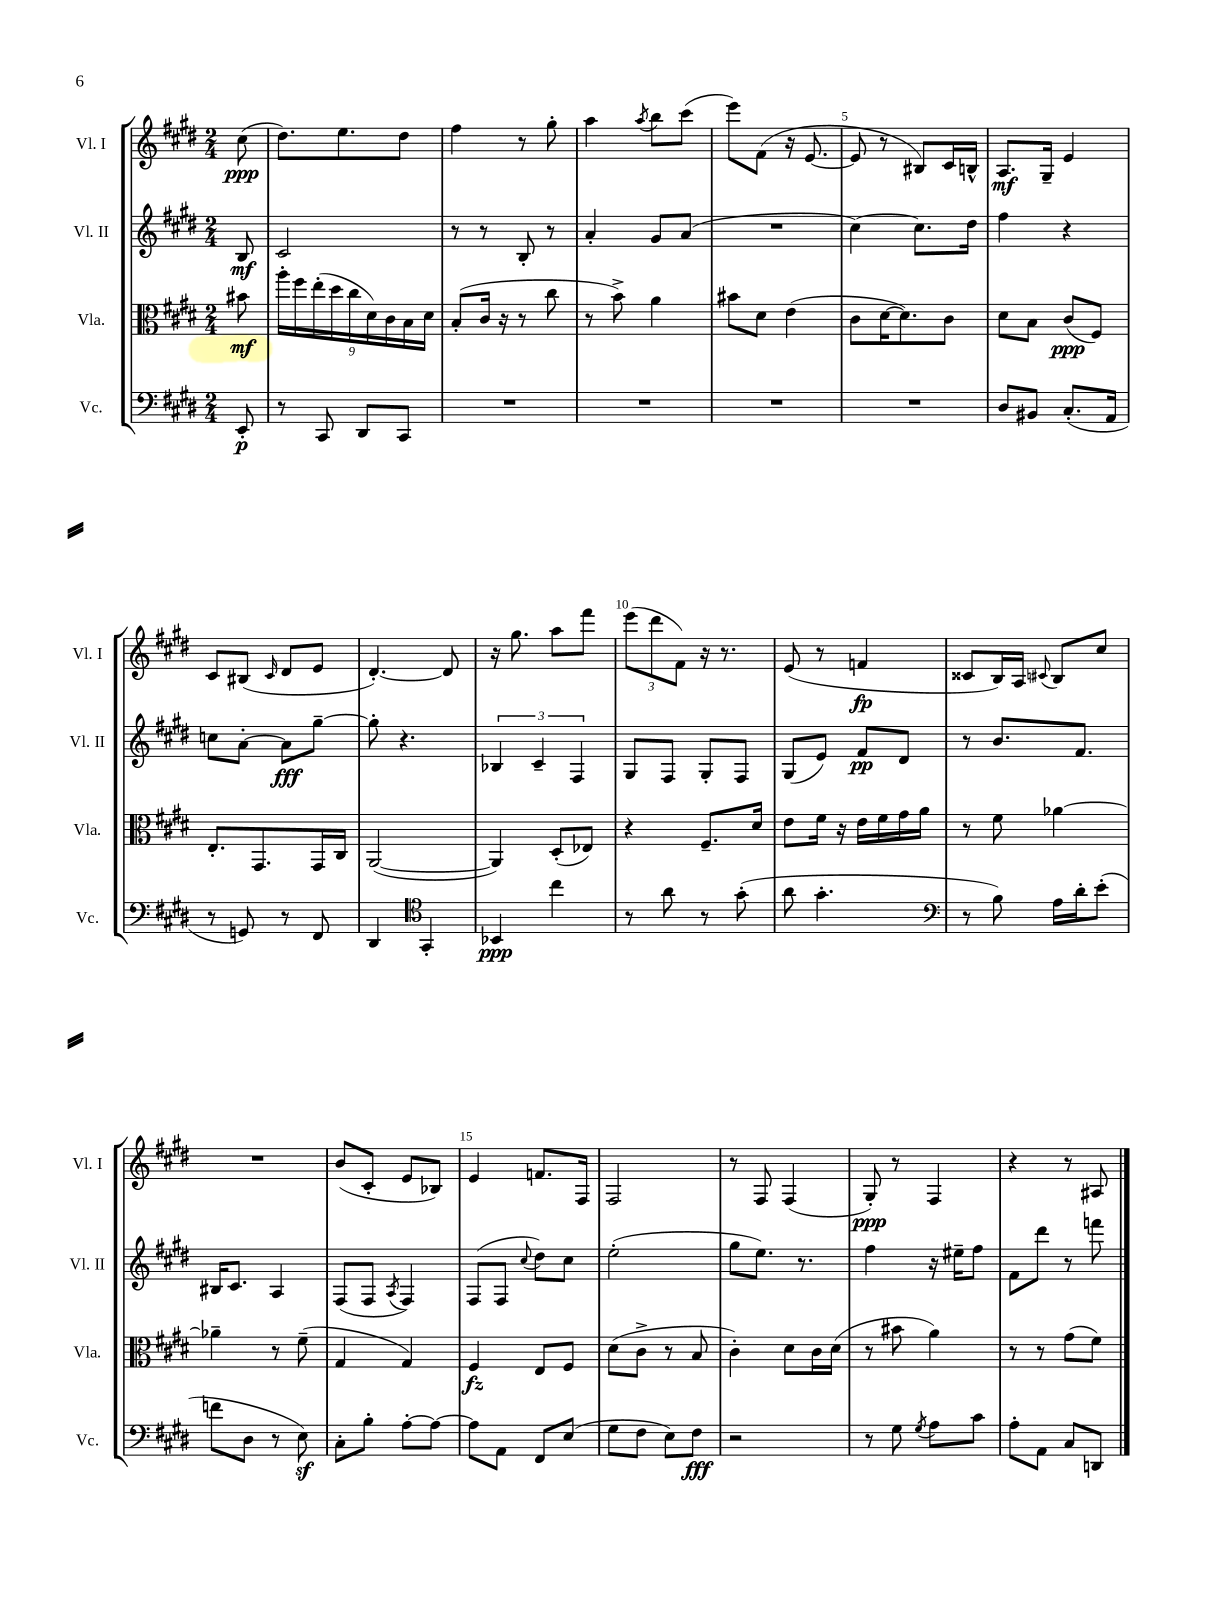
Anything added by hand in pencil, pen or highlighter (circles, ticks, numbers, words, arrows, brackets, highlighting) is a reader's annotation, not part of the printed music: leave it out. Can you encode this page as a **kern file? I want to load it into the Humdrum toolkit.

**kern	**dynam	**kern	**dynam	**kern	**dynam	**kern	**dynam
*part4	*part4	*part3	*part3	*part2	*part2	*part1	*part1
*staff4	*staff4	*staff3	*staff3	*staff2	*staff2	*staff1	*staff1
*I"Vc.	*	*I"Vla.	*	*I"Vl. II	*	*I"Vl. I	*
*I'Vc.	*	*I'Vla.	*	*I'Vl. II	*	*I'Vl. I	*
*clefF4	*	*clefC3	*	*clefG2	*	*clefG2	*
*k[f#c#g#d#]	*	*k[f#c#g#d#]	*	*k[f#c#g#d#]	*	*k[f#c#g#d#]	*
*M2/4	*	*M2/4	*	*M2/4	*	*M2/4	*
=	=	=	=	=	=	=	=
8EE'/	p	8b#X\	mf	8B/	mf	(8cc#\	ppp
=1	=1	=1	=1	=1	=1	=1	=1
8r	.	18aa'\LL	.	2c#/	.	8.dd#\L)	.
.	.	18ff#\	.	.	.	.	.
.	.	(18ee'\	.	.	.	.	.
8CC#/	.	.	.	.	.	.	.
.	.	18dd#\	.	.	.	.	.
.	.	.	.	.	.	8.ee\	.
.	.	18cc#\	.	.	.	.	.
8DD#/L	.	.	.	.	.	.	.
.	.	18d#\)	.	.	.	.	.
.	.	18c#\	.	.	.	.	.
8CC#/J	.	.	.	.	.	8dd#\J	.
.	.	18B\	.	.	.	.	.
.	.	18d#\JJ	.	.	.	.	.
=2	=2	=2	=2	=2	=2	=2	=2
2r	.	(8B'/L	.	8r	.	4ff#\	.
.	.	16c#/Jk	.	8r	.	.	.
.	.	16r	.	.	.	.	.
.	.	8r	.	8B'/	.	8r	.
.	.	8cc#\	.	8r	.	8gg#'\	.
=3	=3	=3	=3	=3	=3	=3	=3
2r	.	8r	.	4a'/	.	4aa\	.
.	.	8b^\)	.	.	.	.	.
.	.	.	.	.	.	8qaa/	.
.	.	4a\	.	8g#/L	.	8bb\L	.
.	.	.	.	(8a/J	.	(8ccc#\J	.
=4	=4	=4	=4	=4	=4	=4	=4
2r	.	8b#X\L	.	2r	.	8eee\L)	.
.	.	8d#\J	.	.	.	(8f#\J	.
.	.	(4e\	.	.	.	16r	.
.	.	.	.	.	.	[8.e/	.
=5	=5	=5	=5	=5	=5	=5	=5
2r	.	8c#\L	.	[4cc#\)	.	8e/]	.
.	.	[16d#\K	.	.	.	8r	.
.	.	8.d#\])	.	.	.	.	.
.	.	.	.	8.cc#\L]	.	8B#X/L)	.
.	.	8c#\J	.	.	.	16c#/L	.
.	.	.	.	16dd#\Jk	.	16Bn^^/JJ	.
=6	=6	=6	=6	=6	=6	=6	=6
8D#/L	.	8d#\L	.	4ff#\	.	8.A/L	mf
8BB#X/J	.	8B\J	.	.	.	.	.
.	.	.	.	.	.	16G#~/Jk	.
(8.C#'/L	.	(8c#/L	ppp	4r	.	4e/	.
.	.	8F#/J)	.	.	.	.	.
16AA/Jk	.	.	.	.	.	.	.
!!LO:LB:g=z
=7	=7	=7	=7	=7	=7	=7	=7
8r	.	8.E'/L	.	8ccn\L	.	8c#/L	.
8GGn/)	.	.	.	[8a'\J	.	(8B#X/J	.
.	.	8.GG#/	.	.	.	.	.
.	.	.	.	.	.	16qqc#/	.
8r	.	.	.	8a\L]	fff	8d#/L	.
8FF#/	.	16GG#/L	.	[8gg#~\J	.	8e/J	.
.	.	16C#/JJ	.	.	.	.	.
=8	=8	=8	=8	=8	=8	=8	=8
4DD#/	.	([2AA/	.	8gg#'\]	.	[4.d#'/)	.
.	.	.	.	4.r	.	.	.
*clefC4	*	*	*	*	*	*	*
4GG#'/	.	.	.	.	.	.	.
.	.	.	.	.	.	8d#/]	.
=9	=9	=9	=9	=9	=9	=9	=9
4BB-X/	ppp	4AA/])	.	6B-X/	.	16r	.
.	.	.	.	.	.	8.gg#\	.
.	.	.	.	6c#~/	.	.	.
4cc#\	.	(8D#'/L	.	.	.	8aa\L	.
.	.	.	.	6F#/	.	.	.
.	.	8E-X/J)	.	.	.	8fff#\J	.
=10	=10	=10	=10	=10	=10	=10	=10
8r	.	4r	.	8G#/L	.	(12eee\L	.
.	.	.	.	.	.	12ddd#\	.
8a\	.	.	.	8F#/J	.	.	.
.	.	.	.	.	.	12f#\J)	.
8r	.	8.F#~/L	.	8G#'/L	.	16r	.
.	.	.	.	.	.	8.r	.
(8g#'\	.	.	.	8F#/J	.	.	.
.	.	16d#/Jk	.	.	.	.	.
=11	=11	=11	=11	=11	=11	=11	=11
8a\	.	8e\L	.	(8G#/L	.	(8e/	.
4.g#'\	.	16f#\Jk	.	8e/J)	.	8r	.
.	.	16r	.	.	.	.	.
.	.	16e\LL	.	8f#/L	pp	4fn/	fp
.	.	16f#\	.	.	.	.	.
.	.	16g#\	.	8d#/J	.	.	.
.	.	16a\JJ	.	.	.	.	.
=12	=12	=12	=12	=12	=12	=12	=12
*clefF4	*	*	*	*	*	*	*
8r	.	8r	.	8r	.	8c##X/L	.
8B\)	.	8f#\	.	8.b/L	.	16B/L)	.
.	.	.	.	.	.	16A/JJ	.
.	.	.	.	.	.	8qqc#X/	.
16A\LL	.	[4a-X\	.	.	.	8B/L	.
16d#'\J	.	.	.	8.f#/J	.	.	.
(8e'\J	.	.	.	.	.	8cc#/J	.
!!LO:LB:g=z
=13	=13	=13	=13	=13	=13	=13	=13
8fn\L	.	4a-X~\]	.	16B#X/KL	.	2r	.
.	.	.	.	8.c#/J	.	.	.
8D#\J	.	.	.	.	.	.	.
8r	.	8r	.	4A/	.	.	.
8Ez\)	.	(8f#~\	.	.	.	.	.
=14	=14	=14	=14	=14	=14	=14	=14
8C#'\L	.	4G#/	.	(8F#/L	.	(8b/L	.
8B'\J	.	.	.	8F#/J	.	8c#'/J	.
.	.	.	.	8qA/	.	.	.
[8A'\L	.	4G#/)	.	4F#/)	.	8e/L	.
8A\J_	.	.	.	.	.	8B-X/J)	.
=15	=15	=15	=15	=15	=15	=15	=15
8A\L]	.	4F#/	fz	(8F#/L	.	4e/	.
8AA\J	.	.	.	8F#/J	.	.	.
.	.	.	.	8qqcc#/	.	.	.
8FF#/L	.	8E/L	.	8dd#\L)	.	8.fn/L	.
(8E/J	.	8F#/J	.	8cc#\J	.	.	.
.	.	.	.	.	.	16F#/Jk	.
=16	=16	=16	=16	=16	=16	=16	=16
8G#\L	.	(8d#\L	.	(2ee'\	.	2F#/	.
8F#\J	.	8c#^\J	.	.	.	.	.
8E\L)	.	8r	.	.	.	.	.
8F#\J	fff	8B/	.	.	.	.	.
=17	=17	=17	=17	=17	=17	=17	=17
2r	.	4c#'\)	.	8gg#\L	.	8r	.
.	.	.	.	8.ee\J)	.	8F#/	.
.	.	8d#\L	.	.	.	(4F#/	.
.	.	.	.	8.r	.	.	.
.	.	16c#\L	.	.	.	.	.
.	.	(16d#\JJ	.	.	.	.	.
=18	=18	=18	=18	=18	=18	=18	=18
8r	.	8r	.	4ff#\	.	8G#'/)	ppp
8G#\	.	8b#X\	.	.	.	8r	.
8qG#/	.	.	.	.	.	.	.
8A\L	.	4a\)	.	16r	.	4F#/	.
.	.	.	.	16ee#X~\KL	.	.	.
8c#\J	.	.	.	8ff#\J	.	.	.
=19	=19	=19	=19	=19	=19	=19	=19
8A'\L	.	8r	.	8f#\L	.	4r	.
8AA\J	.	8r	.	8ddd#\J	.	.	.
8C#/L	.	(8g#\L	.	8r	.	8r	.
8DDn/J	.	8f#\J)	.	8fffn\	.	8A#X/	.
==	==	==	==	==	==	==	==
*-	*-	*-	*-	*-	*-	*-	*-
